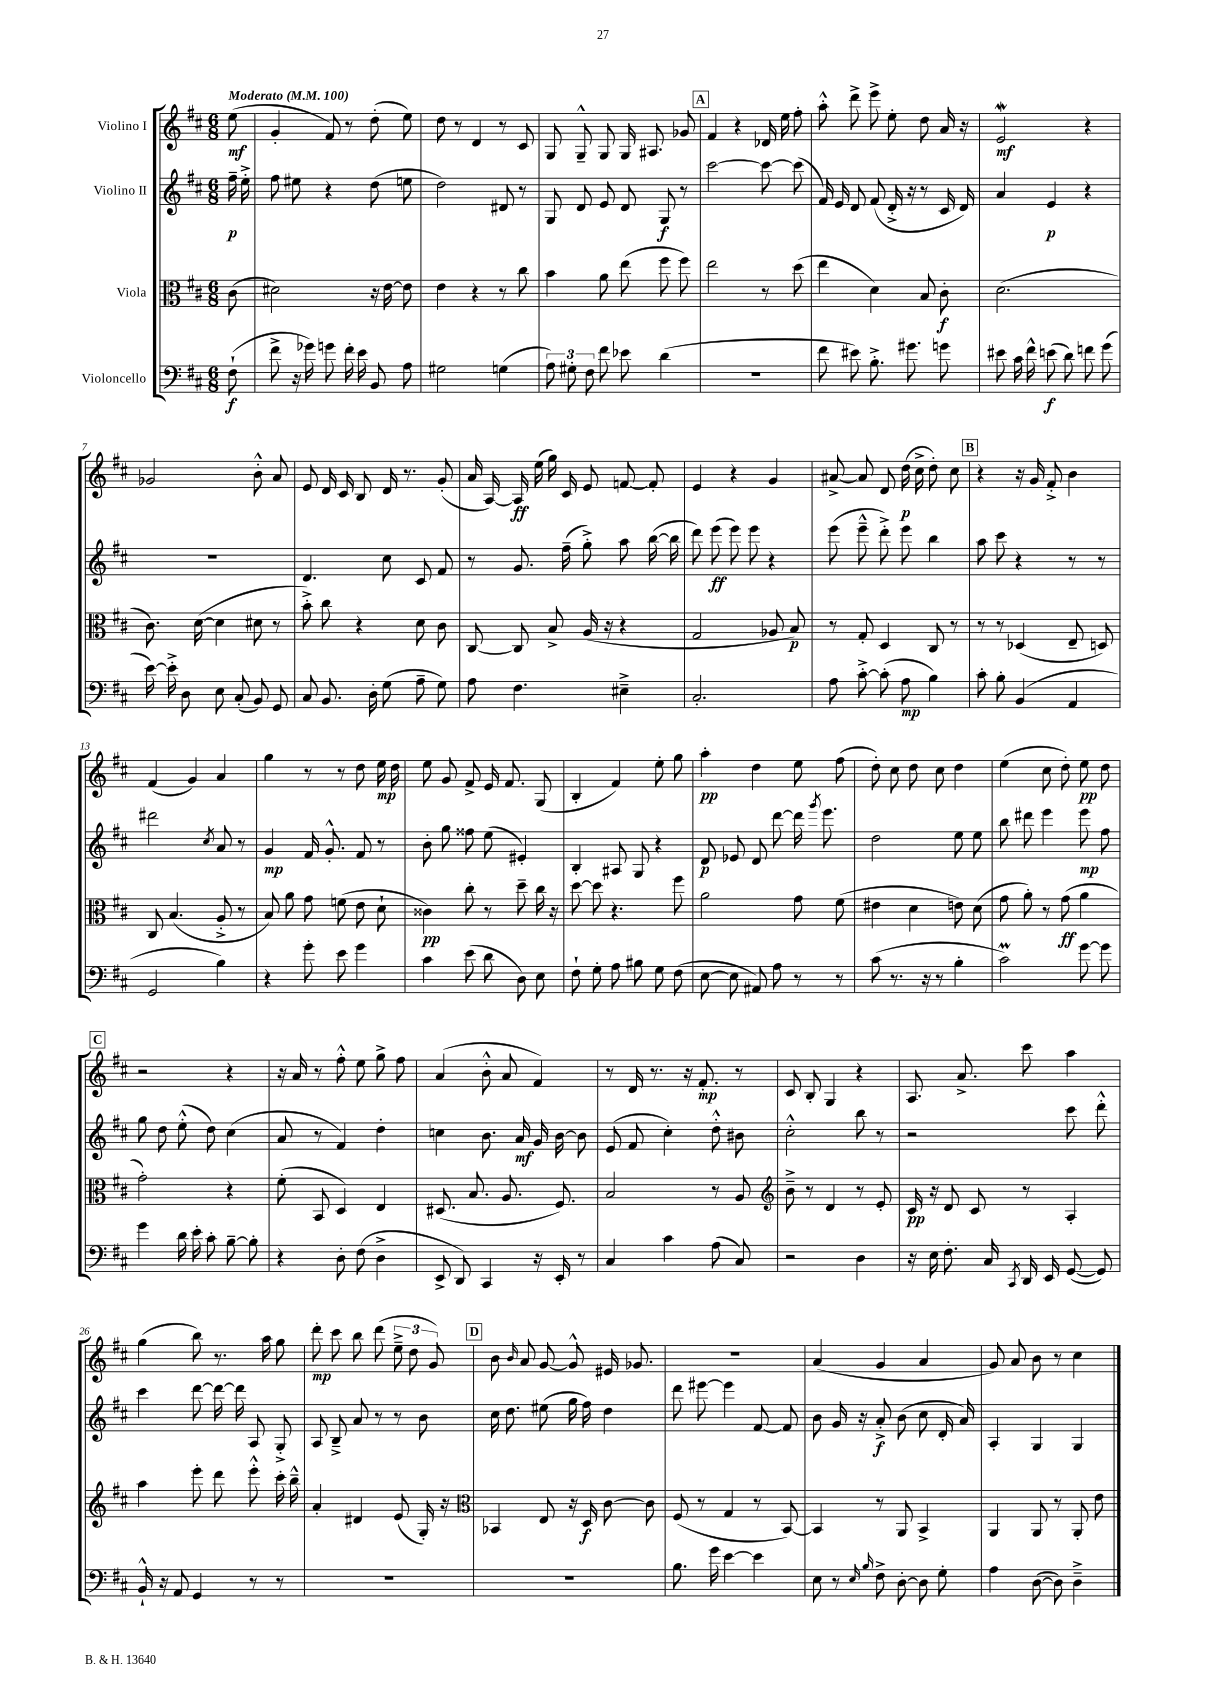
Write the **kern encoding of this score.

**kern	**dynam	**kern	**dynam	**kern	**dynam	**kern	**dynam
*part4	*part4	*part3	*part3	*part2	*part2	*part1	*part1
*staff4	*staff4	*staff3	*staff3	*staff2	*staff2	*staff1	*staff1
*I"Violoncello	*	*I"Viola	*	*I"Violino II	*	*I"Violino I	*
*clefF4	*	*clefC3	*	*clefG2	*	*clefG2	*
*k[f#c#]	*	*k[f#c#]	*	*k[f#c#]	*	*k[f#c#]	*
*M6/8	*	*M6/8	*	*M6/8	*	*M6/8	*
*MM100	*	*MM100	*	*MM100	*	*MM100	*
=	=	=	=	=	=	=	=
!	!	!	!	!	!	!LO:TX:a:B:t=Moderato	!
(8F#`\	f	(8c#\	.	16ff#~\	p	(8ee\	mf
.	.	.	.	16ee'^\	.	.	.
=1	=1	=1	=1	=1	=1	=1	=1
8f#^\	.	2d#X\)	.	8ff#\	.	4g'/	.
16r	.	.	.	8ee#X\	.	.	.
16g-X\)	.	.	.	.	.	.	.
8gn\	.	.	.	4r	.	8f#/)	.
16f#'\	.	.	.	.	.	8r	.
16e\	.	.	.	.	.	.	.
8BB/	.	16r	.	(8dd\	.	(8dd'\	.
.	.	[16e\	.	.	.	.	.
8A\	.	8e\]	.	8een\	.	8ee\)	.
=2	=2	=2	=2	=2	=2	=2	=2
2G#X\	.	4e\	.	2dd\)	.	8dd\	.
.	.	.	.	.	.	8r	.
.	.	4r	.	.	.	4d/	.
(4Gn\	.	8r	.	8d#X/	.	8r	.
.	.	8cc#\	.	8r	.	8c#/	.
=3	=3	=3	=3	=3	=3	=3	=3
12A\)	.	4b\	.	8G/	.	8G/	.
12G#X'\	.	.	.	.	.	.	.
.	.	.	.	8d/	.	8G~^^/	.
12F#\	.	.	.	.	.	.	.
8f#\	.	8a\	.	8e/	.	8G/	.
8e-X\	.	(8ee\	.	8d/	.	16G/	.
.	.	.	.	.	.	8.A#X/	.
(4d\	.	8ff#\	.	8G/	f	.	.
.	.	8ff#\)	.	8r	.	8g-X/	.
!!LO:REH:place=s1:t=A
=4	=4	=4	=4	=4	=4	=4	=4
2.r	.	2ee\	.	[2ccc#\	.	4f#/	.
.	.	.	.	.	.	4r	.
.	.	8r	.	8ccc#\_	.	16d-X/	.
.	.	.	.	.	.	16ee\	.
.	.	(8dd\	.	(8ccc#\]	.	8ff#'\	.
=5	=5	=5	=5	=5	=5	=5	=5
8f#\	.	4ee\	.	16f#/)	.	8aa'^^\	.
.	.	.	.	16e/	.	.	.
8e#X\)	.	.	.	8d/	.	8ddd^\	.
8.B'^\	.	4d\)	.	(8f#/	.	8eee^\	.
.	.	.	.	16d'^/	.	8ee'\	.
8.g#X\	.	.	.	16r	.	.	.
.	.	8B/	.	8r	.	8dd\	.
8gn\	.	8c#'\	f	16c#/	.	16a/	.
.	.	.	.	16d/)	.	16r	.
=6	=6	=6	=6	=6	=6	=6	=6
8e#X\	.	(2.d\	.	4a/	.	2eW/	mf
16c#\	.	.	.	.	.	.	.
16f#^^\	.	.	.	.	.	.	.
(8en\	f	.	.	4e/	p	.	.
8d\)	.	.	.	.	.	.	.
8fn\	.	.	.	4r	.	4r	.
(8g\	.	.	.	.	.	.	.
!!LO:LB:g=z
=7	=7	=7	=7	=7	=7	=7	=7
[16e\)	.	8.c#\)	.	2.r	.	2g-X/	.
16e'^\]	.	.	.	.	.	.	.
8D\	.	.	.	.	.	.	.
.	.	([16d\	.	.	.	.	.
8E\	.	4d\]	.	.	.	.	.
(8C#'/	.	.	.	.	.	.	.
8BB/)	.	8d#X\	.	.	.	8b'^^\	.
8GG/	.	8r	.	.	.	8a/	.
=8	=8	=8	=8	=8	=8	=8	=8
8C#/	.	8b'^\)	.	4.d/	.	8e/	.
8.BB/	.	8cc#\	.	.	.	16d/	.
.	.	.	.	.	.	16c#/	.
.	.	4r	.	.	.	8B/	.
16D'\	.	.	.	.	.	.	.
(8G\	.	.	.	8cc#\	.	16d/	.
.	.	.	.	.	.	8.r	.
8A~\	.	8d\	.	8c#/	.	.	.
8G\)	.	8c#\	.	8f#/	.	(8g'/	.
=9	=9	=9	=9	=9	=9	=9	=9
8A\	.	[8C#/	.	8r	.	16a/	.
.	.	.	.	.	.	[16A/)	.
4.F#\	.	8C#/]	.	8.g/	.	16A/]	ff
.	.	.	.	.	.	(16ee\	.
.	.	8B^/	.	.	.	16gg\)	.
.	.	.	.	(16ff#~\	.	16c#/	.
.	.	(16A/	.	8gg'^\)	.	8e/	.
.	.	16r	.	.	.	.	.
4E#X~^\	.	4r	.	8aa\	.	[8fn/	.
.	.	.	.	([16bb\	.	8f'/]	.
.	.	.	.	16bb\]	.	.	.
=10	=10	=10	=10	=10	=10	=10	=10
2.C#'/	.	2G/	.	8ddd\)	.	4e/	.
.	.	.	.	(8eee\	ff	.	.
.	.	.	.	8eee\)	.	4r	.
.	.	.	.	8eee\	.	.	.
.	.	8A-X/	.	4r	.	4g/	.
.	.	8B/)	p	.	.	.	.
=11	=11	=11	=11	=11	=11	=11	=11
8A\	.	8r	.	(8eee\	.	[8a#X^/	.
[8c#'^\	.	8G'/	.	8eee~^^\	.	8a#/]	.
(8c#'\]	.	4D/	.	8ddd'^\)	.	8d/	.
8A\	mp	.	.	8eee\	.	(16dd\	p
.	.	.	.	.	.	16cc#^\	.
4B\)	.	8C#/	.	4bb\	.	8dd'\)	.
.	.	8r	.	.	.	8cc#\	.
!!LO:REH:place=s1:t=B
=12	=12	=12	=12	=12	=12	=12	=12
8c#'\	.	8r	.	8aa\	.	4r	.
8B'\	.	8r	.	8ccc#\	.	.	.
(4BB/	.	(4D-X/	.	4r	.	16r	.
.	.	.	.	.	.	16g/	.
.	.	.	.	.	.	8f#'^/	.
4AA/	.	8E~/	.	8r	.	4b\	.
.	.	8Dn/)	.	8r	.	.	.
!!LO:LB:g=z
=13	=13	=13	=13	=13	=13	=13	=13
2GG/	.	8C#/	.	2ddd#X\	.	(4f#/	.
.	.	(4.B/	.	.	.	.	.
.	.	.	.	.	.	4g/)	.
.	.	.	.	8qcc#/	.	.	.
4B\)	.	8A'^/	.	8a/	.	4a/	.
.	.	8r	.	8r	.	.	.
=14	=14	=14	=14	=14	=14	=14	=14
4r	.	8B/)	.	4g/	mp	4gg\	.
.	.	8a\	.	.	.	.	.
8g'\	.	8g\	.	16f#/	.	8r	.
.	.	.	.	8.g'^^/	.	.	.
8e\	.	(8fn\	.	.	.	8r	.
4g\	.	8e\	.	8f#/	.	8dd\	.
.	.	8d`\	.	8r	.	16ee\	mp
.	.	.	.	.	.	16dd\	.
=15	=15	=15	=15	=15	=15	=15	=15
4c#\	.	4c##X\)	pp	8b'\	.	8ee\	.
.	.	.	.	8gg\	.	8g/	.
(8e\	.	8cc#'\	.	8ff##X\	.	8f#^/	.
8d\	.	8r	.	(8ee\	.	16e/	.
.	.	.	.	.	.	8.f#/	.
8D\)	.	8dd~\	.	4e#X'/)	.	.	.
8E\	.	16cc#\	.	.	.	(8G/	.
.	.	16r	.	.	.	.	.
=16	=16	=16	=16	=16	=16	=16	=16
8F#`\	.	[8dd\	.	4B'/	.	4B'/	.
8G'\	.	8dd\]	.	.	.	.	.
8A\	.	4.r	.	8A#X/	.	4f#/)	.
8B#X\	.	.	.	8G/	.	.	.
8G\	.	.	.	4r	.	8ee'\	.
(8F#\	.	8ff#\	.	.	.	8gg\	.
=17	=17	=17	=17	=17	=17	=17	=17
[8E\	.	2a\	.	8d/	p	4aa'\	pp
8E\]	.	.	.	8e-X/	.	.	.
8AA#X/)	.	.	.	8d/	.	4dd\	.
8A\	.	.	.	[8ddd\	.	.	.
8r	.	8g\	.	16ddd\]	.	8ee\	.
.	.	.	.	8qggg/	.	.	.
.	.	.	.	8.eee\	.	.	.
8r	.	(8f#\	.	.	.	(8ff#\	.
=18	=18	=18	=18	=18	=18	=18	=18
(8c#\	.	4e#X\	.	2dd\	.	8dd'\)	.
8.r	.	.	.	.	.	8cc#\	.
.	.	4d\	.	.	.	8dd\	.
16r	.	.	.	.	.	.	.
8r	.	.	.	.	.	8cc#\	.
4B'\	.	8en\)	.	8ee\	.	4dd\	.
.	.	(8d\	.	8ee\	.	.	.
=19	=19	=19	=19	=19	=19	=19	=19
2c#m\)	.	8g\	.	8bb\	.	(4ee\	.
.	.	8a'\)	.	8ddd#X\	.	.	.
.	.	8r	.	4eee\	.	8cc#\	.
.	.	(8g\	ff	.	.	8dd'\)	.
[8g\	.	4a\	.	8eee\	mp	8ee\	pp
8g\]	.	.	.	8ff#\	.	8dd\	.
!!LO:LB:g=z
!!LO:REH:place=s1:t=C
=20	=20	=20	=20	=20	=20	=20	=20
4g\	.	2g'\)	.	8gg\	.	2r	.
.	.	.	.	8dd\	.	.	.
16d\	.	.	.	(8ee'^^\	.	.	.
16e'\	.	.	.	.	.	.	.
8c#'\	.	.	.	8dd\)	.	.	.
[8B~\	.	4r	.	(4cc#\	.	4r	.
8B'\]	.	.	.	.	.	.	.
=21	=21	=21	=21	=21	=21	=21	=21
4r	.	(8f#'\	.	8a/	.	16r	.
.	.	.	.	.	.	16a/	.
.	.	8BB/	.	8r	.	8r	.
8D'\	.	4D/)	.	4f#/)	.	8ff#'^^\	.
(8F#\	.	.	.	.	.	8ee\	.
4D^\	.	4E/	.	4dd'\	.	8gg^\	.
.	.	.	.	.	.	8ff#\	.
=22	=22	=22	=22	=22	=22	=22	=22
8EE^/	.	(8.D#X/	.	4ccn\	.	(4a/	.
8DD/)	.	.	.	.	.	.	.
.	.	8.B/	.	.	.	.	.
4CC#/	.	.	.	8.b\	.	8b'^^\	.
.	.	8.A/	.	.	.	8a/	.
.	.	.	.	16a/	mf	.	.
16r	.	.	.	16g/	.	4f#/)	.
16EE'/	.	8.F#/)	.	[16b\	.	.	.
8r	.	.	.	8b\]	.	.	.
=23	=23	=23	=23	=23	=23	=23	=23
4C#/	.	2B/	.	(8e/	.	8r	.
.	.	.	.	8f#/	.	16d/	.
.	.	.	.	.	.	8.r	.
4c#\	.	.	.	4cc#'\)	.	.	.
.	.	.	.	.	.	16r	.
.	.	.	.	.	.	8.f#'/	mp
(8A\	.	8r	.	8dd'^^\	.	.	.
8C#/)	.	8A/	.	8b#X\	.	8r	.
=24	=24	=24	=24	=24	=24	=24	=24
*	*	*clefG2	*	*	*	*	*
2r	.	8b~^\	.	2cc#'^^\	.	8c#/	.
.	.	8r	.	.	.	8B'/	.
.	.	4d/	.	.	.	4G/	.
4D\	.	8r	.	8bb\	.	4r	.
.	.	8e'/	.	8r	.	.	.
=25	=25	=25	=25	=25	=25	=25	=25
16r	.	16c#/	pp	2r	.	8.A/	.
16E\	.	16r	.	.	.	.	.
8.F#'\	.	8d/	.	.	.	.	.
.	.	.	.	.	.	8.a^/	.
.	.	8c#/	.	.	.	.	.
16C#/	.	.	.	.	.	.	.
8qCC#/	.	.	.	.	.	.	.
16DD/	.	8r	.	.	.	8ccc#\	.
16EE/	.	.	.	.	.	.	.
([8GG/	.	4A'/	.	8ccc#\	.	4aa\	.
8GG/])	.	.	.	8ddd'^^\	.	.	.
!!LO:LB:g=z
=26	=26	=26	=26	=26	=26	=26	=26
16BB`^^/	.	4aa\	.	4ccc#\	.	(4gg\	.
16r	.	.	.	.	.	.	.
8AA/	.	.	.	.	.	.	.
4GG/	.	8eee'\	.	[8ddd\	.	8bb\)	.
.	.	8ddd\	.	16ddd\_	.	8.r	.
.	.	.	.	16ddd\]	.	.	.
8r	.	8eee'^^\	.	8A/	.	.	.
.	.	.	.	.	.	16aa\	.
8r	.	16ccc#'\	.	8G'^/	.	8gg\	.
.	.	16bb~^^\	.	.	.	.	.
=27	=27	=27	=27	=27	=27	=27	=27
2.r	.	4a'/	.	8A/	.	8ddd'\	mp
.	.	.	.	8B~^/	.	8ccc#\	.
.	.	4d#X/	.	8a/	.	8bb\	.
.	.	.	.	8r	.	(8ddd\	.
.	.	(8e/	.	8r	.	12ee~^\	.
.	.	.	.	.	.	12dd\	.
.	.	16G'/)	.	8b\	.	.	.
.	.	.	.	.	.	12g/)	.
.	.	16r	.	.	.	.	.
!!LO:REH:place=s1:t=D
=28	=28	=28	=28	=28	=28	=28	=28
*	*	*clefC3	*	*	*	*	*
2.r	.	4BB-X/	.	16cc#\	.	8b\	.
.	.	.	.	8.dd\	.	.	.
.	.	.	.	.	.	16qqb/	.
.	.	.	.	.	.	8a/	.
.	.	8E/	.	(8ee#X\	.	[8g/	.
.	.	16r	.	16gg\	.	8g^^/]	.
.	.	16D/	f	16ff#\)	.	.	.
.	.	[8c#\	.	4dd\	.	16e#X/	.
.	.	.	.	.	.	8.g-X/	.
.	.	8c#\]	.	.	.	.	.
=29	=29	=29	=29	=29	=29	=29	=29
8.B\	.	(8F#/	.	8ddd\	.	2.r	.
.	.	8r	.	[8eee#X\	.	.	.
16g\	.	.	.	.	.	.	.
[4e\	.	4G/	.	4eee#\]	.	.	.
4e\]	.	8r	.	[8f#/	.	.	.
.	.	[8BB/)	.	8f#/]	.	.	.
=30	=30	=30	=30	=30	=30	=30	=30
8E\	.	4BB/]	.	8b\	.	(4a/	.
8r	.	.	.	16g/	.	.	.
.	.	.	.	16r	.	.	.
16qqE/	.	.	.	.	.	.	.
16qqB/	.	.	.	.	.	.	.
8F#^\	.	8r	.	8a'^/	f	4g/	.
[8D'\	.	8AA/	.	(8b\	.	.	.
8D\]	.	4BB^/	.	8cc#\	.	4a/	.
8G'\	.	.	.	16d'/	.	.	.
.	.	.	.	16a/)	.	.	.
=31	=31	=31	=31	=31	=31	=31	=31
4A\	.	4AA/	.	4A'/	.	8g/)	.
.	.	.	.	.	.	8a/	.
([8D\	.	8AA/	.	4G/	.	8b\	.
8D\])	.	8r	.	.	.	8r	.
4D~^\	.	8AA'/	.	4G/	.	4cc#\	.
.	.	8e\	.	.	.	.	.
==	==	==	==	==	==	==	==
*-	*-	*-	*-	*-	*-	*-	*-
